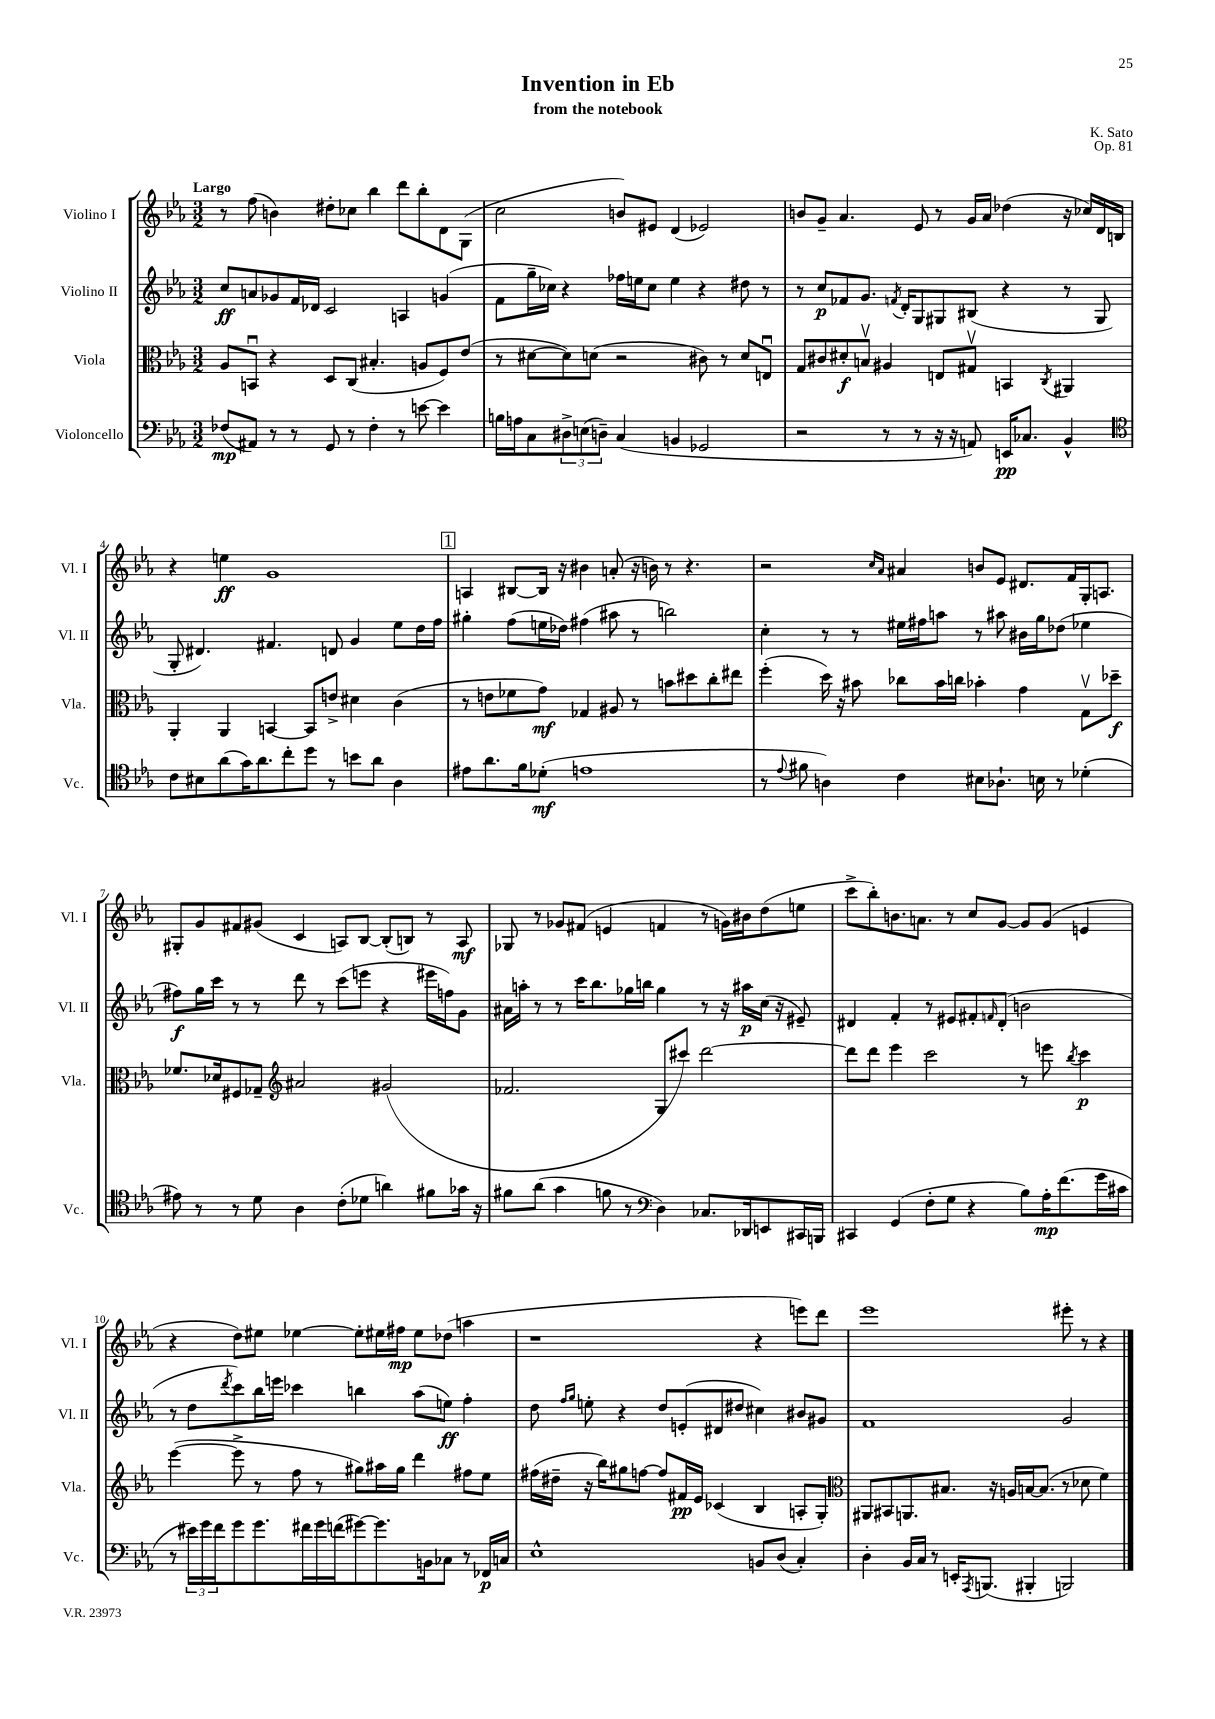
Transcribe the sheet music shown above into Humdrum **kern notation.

**kern	**kern	**kern	**kern
*staff4	*staff3	*staff2	*staff1
*clefF4	*clefC3	*clefG2	*clefG2
*k[b-e-a-]	*k[b-e-a-]	*k[b-e-a-]	*k[b-e-a-]
*M3/2	*M3/2	*M3/2	*M3/2
(8F-/L	8A-/L	8cc/L	8r
8AA#/J)	8BBu/J	8a/	(8ff\
8r	4r	8g-/	4b\)
8r	.	16f/L	.
.	.	16d-/JJ	.
8GG/	8D/L	2c/	8dd#'\L
8r	(8C/J	.	8cc-\J
4F-'\	4.B#'/	.	4bb-\
8r	.	4A/	8ddd\L
[8e\	8A/L	.	8bb-'\
4e\]	8F/)	(4g/	8d\
.	(8e-/J	.	(8G\J
=	=	=	=
16B\LL	8r	8f\L	2cc\
16A\J	.	.	.
8C\	[8d#\L	16gg~\L	.
.	.	16cc-\JJ)	.
12D#^\	8d#\])	4r	.
(12E\	.	.	.
.	(8d\J	.	.
12D~\J)	.	.	.
(4C/	2r	16ff-\LL	8b/L)
.	.	16ee\J	.
.	.	8cc-\J	8e#/J
4BB/	.	4ee\	(4d/
2GG-/	8c#\)	4r	2e-/)
.	8r	.	.
.	8d/L	8dd#\	.
.	8Eu/J	8r	.
=	=	=	=
2r	8G/L	8r	8b/L
.	8c#/	8cc/L	8g~/J
.	8d#'/	8f-/	4.a-/
.	8Bv/J	8.g/J	.
8r	4A#/	.	.
.	.	8qf/	.
.	.	16d'/LK	.
8r	.	8G/	8e-/
16r	8E/L	8G#/	8r
16r	.	.	.
8AA/)	8G#v/J	(8B#/J	16g/LL
.	.	.	16a-/JJ
16EE/LK	4BB/	4r	(4dd-\
8.C-/J	.	.	.
.	8qC/	.	.
4BB-^^/	4AA#/	8r	16r
.	.	.	16cc-/LL)
.	.	8G#/	16d/
.	.	.	16B/JJ
=	=	=	=
*clefC4	*	*	*
8c\L	4AA-'/	8G'/	4r
8B#\	.	4.d#/)	.
(8a-\	4AA-/	.	4ee\
16g\K)	.	.	.
8.a-\	.	.	.
.	[4BB/	4.f#/	1g
8cc'\	.	.	.
8dd\J	8BB/]L	.	.
8r	8e^/J	8d/	.
8b\L	4d#\	4g/	.
8a-\J	.	.	.
4A-\	(4c\	8ee-\L	.
.	.	16dd\L	.
.	.	16ff\JJ	.
=	=	=	=
8e#\L	8r	4gg#'\	4A/
8.a-\	8e\L	.	.
.	8f-\	(8ff\L	[8B#/L
16f\k	.	.	.
(8d-'\J	8g\J)	16ee\L	16B#/]Jk
.	.	16dd-\JJ)	16r
1e	4G-/	(4ff#\	4b#\
.	8A#/	8aa#\	(8a'/
.	8r	8r	16r
.	.	.	16b\)
.	8b\L	2bb\)	8r
.	8dd#\	.	4.r
.	8cc'\	.	.
.	8ee#\J	.	.
=	=	=	=
8r	(4ff'\	4cc'\	2r
8qqe-/	.	.	.
8f#\	.	.	.
4A\)	16dd\)	8r	.
.	16r	.	.
.	8b#\	8r	.
.	.	.	16qqcc/LL
.	.	.	16qqa-/JJ
4c\	8cc-\L	16ee#\LL	4a#/
.	.	16ff#\J	.
.	16b#\L	8aa\J	.
.	16cc\JJ	.	.
8B#\L	4b-'\	8r	8b/L
8.A-`\J	.	8aa#\	8e-/J
.	4g\	16b#\LL	8.d#/L
16B\	.	16gg\J	.
8r	.	(8dd-\J	.
.	.	.	16f/L
(4d-'\	8Gv\L	4ee-\	16G'/J
.	.	.	8.A/J
.	8dd-~\J	.	.
=	=	=	=
8e#\)	8.f-/L	8ff#\L)	8G#'/L
8r	.	16gg\L	8g/
.	16d-/k	16ccc\JJ	.
8r	8F#/	8r	8f#/
8d\	8G-~/J	8r	(8g#/J
*	*clefG2	*	*
4A-\	2a#/	8ddd\	4c/
.	.	8r	.
(8c'\L	.	(8ccc\L	8A/L)
8d-\J	.	8eee\J	[8B-/J
4a\)	(2g#/	4r	(8B-'/]L
.	.	.	8B/J)
8f#\L	.	16eee#\LL	8r
.	.	16ff\J)	.
16g-\Jk	.	8g\J	8A/
16r	.	.	.
=	=	=	=
8f#\L	2.f-/	16a#\LL	8G-/
.	.	16aa'\JJ	.
(8a-\J	.	8r	8r
4g\	.	8r	8g-/L
.	.	16ccc\LK	(8f#/J
.	.	8.bb-\	.
8f\	.	.	4e/
8r	.	16gg-\L	.
.	.	16bb\JJ	.
*clefF4	*	*	*
4D\)	8G/L	4gg-\	4f/
.	8ccc#/J)	.	.
8.C-/L	[2ddd\	8r	8r
.	.	16r	16g\LL)
16DD-/k	.	16aa#\LL	16b#\J
8EE/	.	(16cc\JJ	(8dd\
.	.	16r	.
16CC#/L	.	8e#~/)	8ee\J
16BBB/JJ	.	.	.
=	=	=	=
4CC#/	8ddd\]L	4d#/	8ccc^\L
.	8ddd\J	.	8bb-'\)
(4GG/	4eee-\	4f'/	8.b\
.	.	.	8.a\J
8F'\L	2ccc\	8r	.
8G\J	.	8e#/L	8r
4r	.	8f#'/	8cc/L
.	.	16qqf/	.
.	.	(8d#'/J	[8g/J
8B-\L)	8r	2b\	8g/]L
16A-'\K	8eee\	.	(8g/J
(8.f\	.	.	.
.	8qbb-/	.	.
.	4ccc\	.	4e/
16g\L	.	.	.
16c#\JJ	.	.	.
=	=	=	=
8r	([4eee-\	8r	4r
24e#\LL)	.	8dd\L	.
24g\	.	.	.
24f\J	.	.	.
.	.	8qddd/	.
8g\	8eee-^\]	8ccc\)	8dd\L)
8.g\	8r	16bb-\L	8ee#\J
.	.	16eee\JJ	.
.	8ff\	4ccc-\	[4ee-\
16f#\L	.	.	.
16g\	8r	.	.
(16f\J	.	.	.
[8g#\)	8gg#\L)	4bb\	8ee-'\]L
8.g#\]	16aa#\L	.	16ee#\L
.	16gg#\JJ	.	16ff#\JJ
.	4ddd\	(8aa-\L	8ee#\L
16BB\k	.	.	.
8C-\J	.	8ee\J)	(8dd-\J
8r	8ff#\L	4ff'\	4aa\
16FF-/LL	8ee-\J	.	.
16C/JJ	.	.	.
=	=	=	=
1E-^^	(16ff#\LL	8dd\	1r
.	16dd#~\JJ	.	.
.	.	16qqff/LL	.
.	.	16qqgg/JJ	.
.	16r	8ee'\	.
.	16bb-\LK)	.	.
.	8gg#\	4r	.
.	[8ff\J	.	.
.	8ff/]L	8dd/L	.
.	16f#/L	(8e'/	.
.	16e-/JJ	.	.
.	(4c-/	8d#/	.
.	.	8dd#/J	.
8BB/L	4B-/	4cc#\)	4r
(8D/J	.	.	.
4C'/)	8A'/L	8b#/L	8eee\L)
.	8G'/J)	8g#/J	8ddd\J
=	=	=	=
*	*clefC3	*	*
4D'\	8AA#/L	1f	1eee-
.	8BB#/	.	.
16BB-/LL	8.AA/	.	.
16C/JJ	.	.	.
8r	.	.	.
.	8.B#/J	.	.
16EE'/LK	.	.	.
8qAAA-/	.	.	.
(8.BBB/J	.	.	.
.	16r	.	.
.	16A/LL	.	.
4BBB#'/	[16B/J	.	.
.	(8.B/]J	.	.
2BBB/)	8r	2g/	8eee#'\
.	8d-\	.	8r
.	4f\)	.	4r
==	==	==	==
*-	*-	*-	*-
